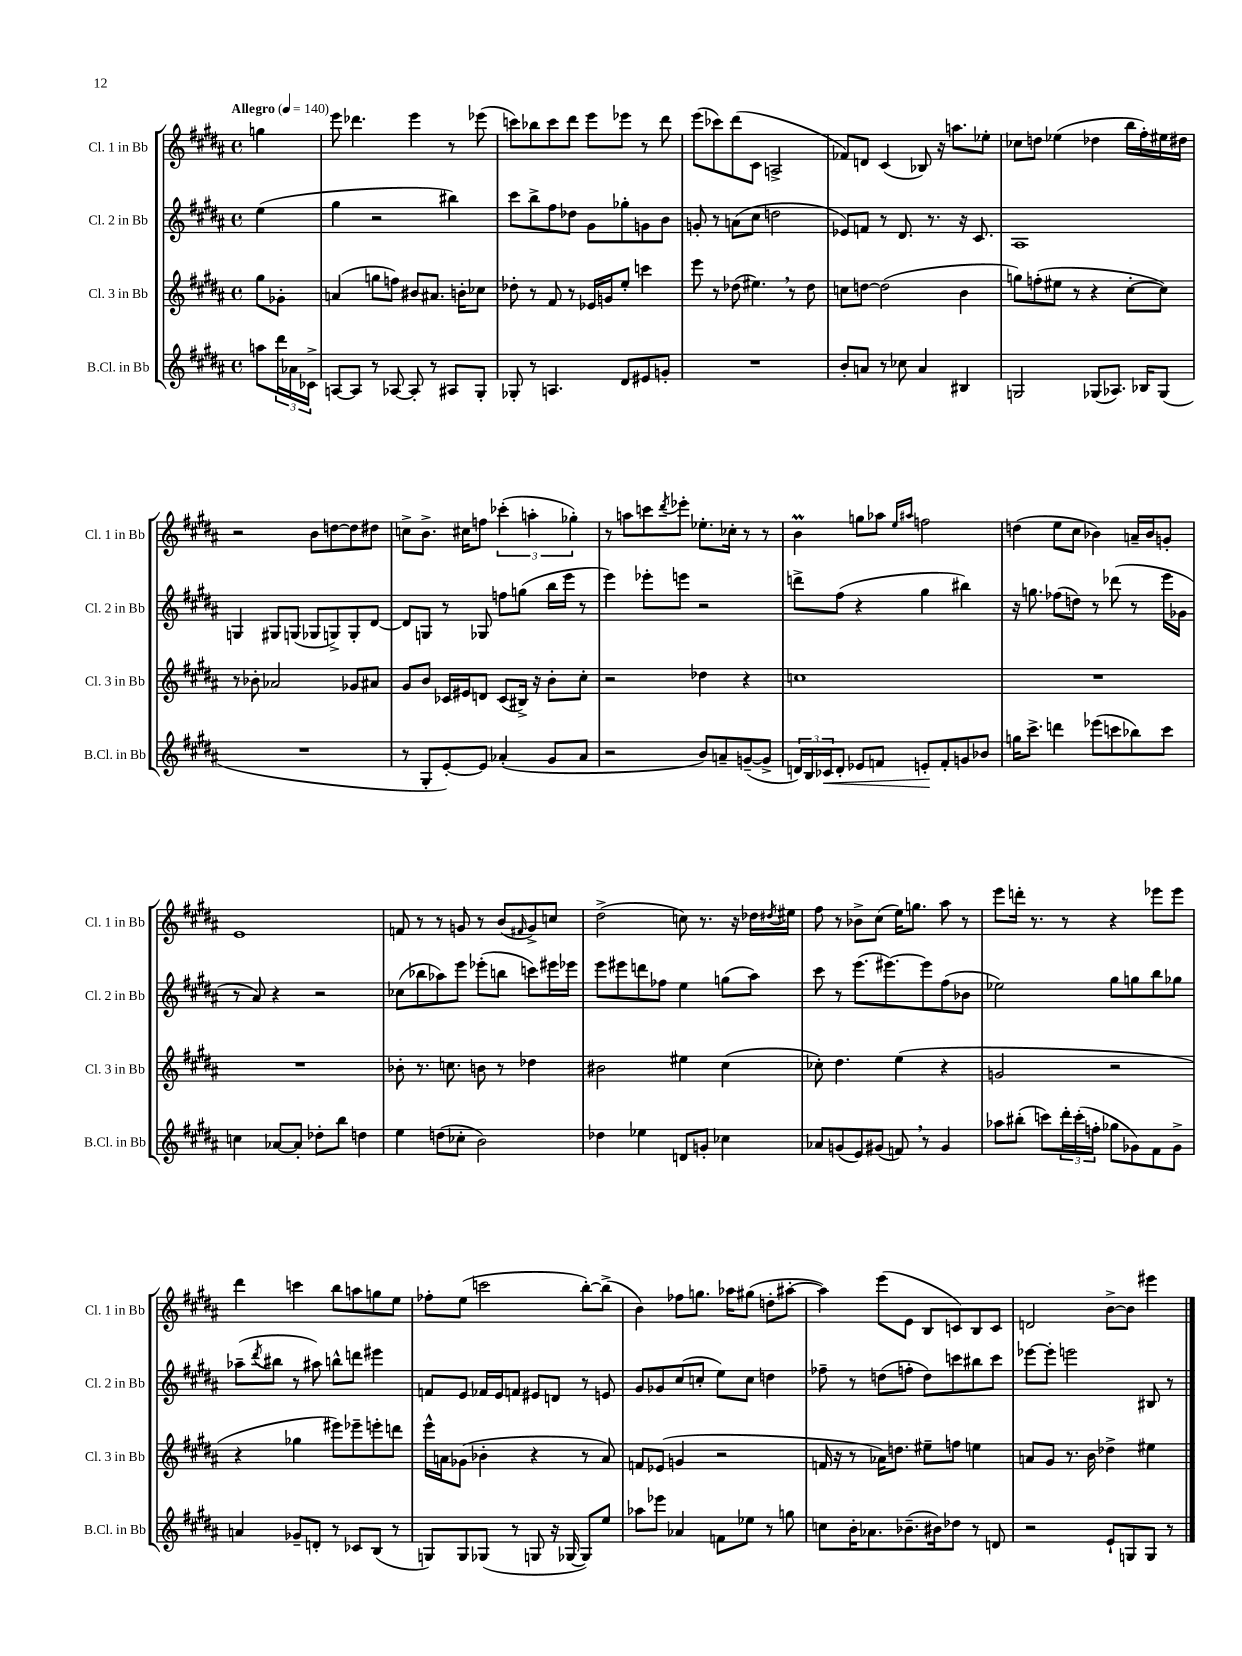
<<
\new StaffGroup <<
\new Staff = "s0" \with { instrumentName = "Cl. 1 in Bb" shortInstrumentName = "Cl. 1 in Bb" } {
    \clef treble \key b \major \defaultTimeSignature \time 4/4 \partial 4 \tempo "Allegro" 4 = 140
    g''4 |
    e'''8 des'''4. e'''4 r8 ees'''8( |
    c'''8) bes''8 c'''8 dis'''8 e'''8 ees'''8 r8 dis'''8 |
    e'''8( ces'''8) dis'''8( cis'8 a2-> |
    fes'8) d'8 cis'4( bes8) r16 a''8. ees''8-. |
    ces''8 d''8 ees''4( des''4 b''16 fis''16-.) eis''16 dis''16 |
    r2 b'8 d''8~ d''8 dis''8 |
    c''8-> b'8.-> cis''16 f''8 \tuplet 3/2 { ces'''4-.( a''4-. ges''4-.) } |
    r8 a''8 c'''8 \acciaccatura { dis'''8 } ees'''8-. ees''8.-. ces''16-. r8 r8 |
    b'4\prall g''8 aes''8 \grace { e''16 ais''16 } f''2 |
    d''4( e''8 cis''8 bes'4) a'16-- bes'16 g'8-. |
    e'1 |
    f'8 r8 r8 g'8 r8 b'8( \grace { fis'16 } g'8->) c''8 |
    dis''2->( c''8) r8. r16 des''16 \acciaccatura { dis''8 } eis''16 |
    fis''8 r8 bes'8-> cis''8( e''16) g''8. ais''8 r8 |
    e'''8 d'''16-. r8. r8 r4 ees'''8 ees'''8 |
    dis'''4 c'''4 b''8 a''8 g''8 e''8 |
    fes''8-. e''8( c'''2 b''8~-.) b''8->( |
    b'4) fes''8 g''8. aes''16 gis''8( d''8-. ais''8~-. |
    ais''4) e'''8( e'8 b8 c'8) b8 c'8 |
    d'2 b'8~-> b'8 eis'''4 \bar "|." |
}
\new Staff = "s1" \with { instrumentName = "Cl. 2 in Bb" shortInstrumentName = "Cl. 2 in Bb" } {
    \clef treble \key b \major \defaultTimeSignature \time 4/4 \partial 4
    e''4( |
    gis''4 r2 bis''4) |
    cis'''8 b''8-> fis''8 des''8 gis'8 ges''8-. g'8 b'8 |
    g'8-. r8 a'8( cis''8 d''2 |
    ees'8) f'8 r8 dis'8. r8. r16 cis'8. |
    ais1 |
    g4 gis8 g8( ges8 g8->) g8-. dis'8~ |
    dis'8 g8 r8 ges8 f''8 g''8( b''16 e'''16 r8 |
    e'''4) ees'''8-. e'''8 r2 |
    d'''8-> fis''8( r4 gis''4 bis''4) |
    r16 g''8. fes''8( d''8) r8 des'''8( r8 e'''16 ges'16 |
    r8 ais'8) r4 r2 |
    ces''8( bes''8 aes''8) e'''8 ees'''8-.( b''8 c'''8) eis'''16 ees'''16 |
    e'''8 eis'''8 d'''8 fes''8 e''4 g''8( ais''8) |
    cis'''8 r8 e'''8.( eis'''8.~) eis'''8 fis''8( bes'8 |
    ees''2) gis''8 g''8 b''8 ges''8 |
    aes''8--( \acciaccatura { dis'''8 } bis''8 r8 ais''8) b''8-^ d'''8 eis'''4 |
    f'8 e'8 fes'16 e'16 f'8 eis'8 d'8 r8 e'8 |
    gis'8 ges'8 cis''8( c''8-. e''8) c''8 d''4 |
    fes''8-- r8 d''8( f''8-. d''8) c'''8 bis''8 c'''8 |
    ees'''8~ ees'''8-. e'''2 bis8 r8 \bar "|." |
}
\new Staff = "s2" \with { instrumentName = "Cl. 3 in Bb" shortInstrumentName = "Cl. 3 in Bb" } {
    \clef treble \key b \major \defaultTimeSignature \time 4/4 \partial 4
    gis''8 ges'8-. |
    a'4( g''8 f''8) bis'8 ais'8. b'16-. ces''8 |
    des''8-. r8 fis'8 r8 ees'16 g'16 e''8-. c'''4 |
    e'''8 r8 des''8( eis''4.) \breathe r8 des''8 |
    c''8 d''8~ d''2( b'4 |
    g''8) f''8-.( eis''8 r8 r4 cis''8~-. cis''8) |
    r8 bes'8-. aes'2 ges'8 ais'8 |
    gis'8 b'8 ces'16 eis'16 d'8 ces'8( bis16->) r16 b'8-. cis''8-. |
    r2 des''4 r4 |
    c''1 |
    R1 |
    R1 |
    bes'8-. r8. c''8. b'8 r8 des''4 |
    bis'2 eis''4 cis''4( |
    ces''8-.) dis''4. e''4( r4 |
    g'2 r2 |
    r4 ges''4 eis'''8) ees'''8-- e'''8-. d'''8 |
    e'''16-^ a'16 ges'8( bes'4-. r4 r8 a'8) |
    f'8 ees'8( g'4 r2 |
    f'16 r16 r8 aes'16) d''8. eis''8-- f''8 e''4 |
    a'8 gis'8 r8. b'16 des''4-> eis''4 \bar "|." |
}
\new Staff = "s3" \with { instrumentName = "B.Cl. in Bb" shortInstrumentName = "B.Cl. in Bb" } {
    \clef treble \key b \major \defaultTimeSignature \time 4/4 \partial 4
    a''8 \tuplet 3/2 { dis'''16 aes'16 ces'16-> } |
    a8~ a8 r8 aes8~ aes8-. r8 ais8 gis8-. |
    ges8-. r8 a4. dis'8 eis'8 g'8-. |
    R1 |
    b'8-. a'8 r8 ces''8 a'4 bis4 |
    g2 ges8( aes8.) bes16 ges8( |
    R1 |
    r8 gis8-. e'8~-.) e'8 aes'4-.( gis'8 aes'8 |
    r2 b'8) a'8-- g'8~--( g'8-> |
    \tuplet 3/2 { d'16) b16 ces'16\< } d'8-. ees'8 f'8 e'8-.\! f'8-. g'8 bes'8 |
    g''16 cis'''8.-> d'''4 ees'''8( c'''8 bes''8) c'''8 |
    c''4 aes'8~ aes'8-. des''8-. b''8 d''4 |
    e''4 d''8( ces''8-. b'2) |
    des''4 ees''4 d'8 g'8-. ces''4 |
    aes'8 g'8( e'8) gis'8( f'8) \breathe r8 gis'4 |
    aes''8 bis''8-.( c'''8) \tuplet 3/2 { dis'''16-. c'''16-.( f''16-. } ges''8 ges'8) fis'8 ges'8-> |
    a'4 ges'8-- d'8-. r8 ces'8 b8( r8 |
    g8) g8 ges8( r8 g8 r16 ges16~ ges8) e''8 |
    aes''8 ees'''8 aes'4 f'8 ees''8 r8 g''8 |
    c''8 b'16-. aes'8. bes'8.--( bis'16) des''8 r8 d'8 |
    r2 e'8-! g8 g8 r8 \bar "|." |
}
>>
>>
\layout { \context { \Score \remove "Bar_number_engraver" } }
